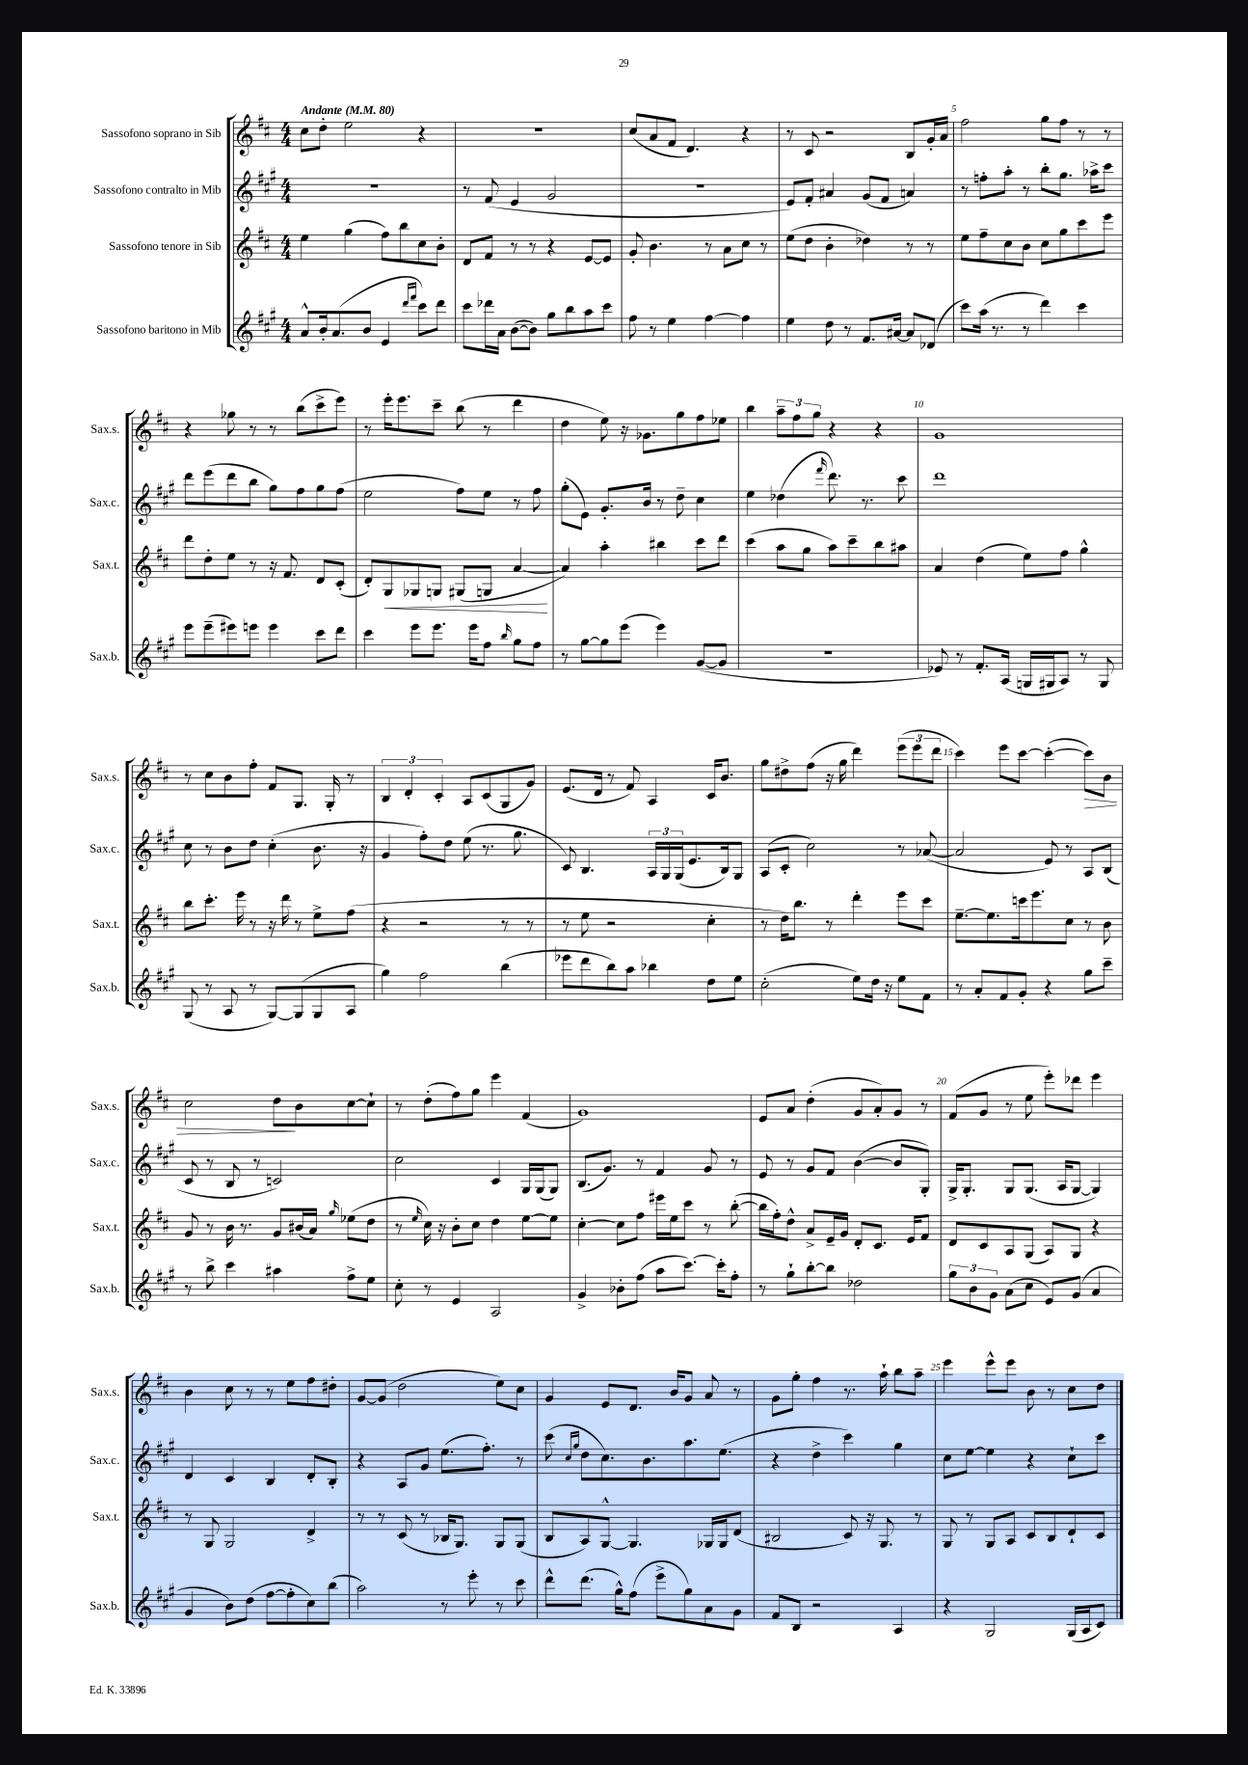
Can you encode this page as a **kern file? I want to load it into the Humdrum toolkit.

**kern	**kern	**kern	**kern
*staff4	*staff3	*staff2	*staff1
*clefG2	*clefG2	*clefG2	*clefG2
*k[f#c#g#]	*k[f#c#]	*k[f#c#g#]	*k[f#c#]
*M4/4	*M4/4	*M4/4	*M4/4
*MM80	*MM80	*MM80	*MM80
8a^^	4ee	1r	8cc#
16b'	.	.	8dd'
(8.a	.	.	.
.	(4gg	.	2ee
8b	.	.	.
4e	8ff#)	.	.
.	8bb	.	.
16qqddd	.	.	.
16qqfff#	.	.	.
8ccc#)	8cc#	.	4r
8ddd	8b'	.	.
=	=	=	=
8ccc#	8d	8r	1r
16ddd-	8f#	(8f#	.
16a	.	.	.
([8b	8r	4e	.
8b])	8r	.	.
8gg#	4r	2g#	.
8bb	.	.	.
8aa	[8e	.	.
8ccc#	8e]	.	.
=	=	=	=
8ff#	8g'	1r	(8cc#
8r	4.b	.	8a
4ee	.	.	8f#
.	.	.	4.d)
[4ff#	8r	.	.
.	8a	.	.
4ff#]	8cc#	.	4r
.	8r	.	.
=	=	=	=
4ee	(8ee	8e)	8r
.	8dd	8f#'	8c#
8dd	4b'	4a#	2r
8r	.	.	.
8.f#	4dd-)	(8g#	.
.	.	8f#	.
[16a#	.	.	.
8a#]	8r	4a)	8B
(8d-	8r	.	16g'
.	.	.	16a
=	=	=	=
8ccc#)	8ee	8r	2ff#
(16aa	8ff#~	8ff'	.
8.r	.	.	.
.	8cc#	8aa'	.
8r	8b	8r	.
4ddd)	8cc#	8bb'	8gg
.	8gg	8.gg#	8ff#
4ccc#	8ccc#	.	8r
.	.	16aa-^	.
.	8eee	8ccc#	8r
=	=	=	=
8eee	8ddd	8ddd	4r
(8eee~	8dd'	(8eee	.
8eee#)	8ee	8ddd	8gg-
8eee	8r	8bb	8r
4eee	16r	8gg#)	8r
.	8.f#	.	.
.	.	8ff#	(8bb
8ccc#	8d	8gg#	8ccc#^
8ddd	(8c#'	(8ff#	8eee)
=	=	=	=
4ccc#	8d')	2ee	8r
.	8G	.	16eee'
.	.	.	8.eee
8eee	8G-	.	.
8.eee	8G	.	8ccc#~
.	(8G#	8ff#)	(8bb
16eee	.	.	.
8ff#	8G	8ee	8r
16qqbb	.	.	.
8gg#	[4a	8r	4ddd
8ff#	.	8ff#	.
=	=	=	=
8r	4a])	(8gg#'	4dd
[8gg#	.	8e)	.
8gg#]	4aa'	8.g#'	8ee)
(8eee	.	.	16r
.	.	16b	8.g-
4eee)	4bb#	8r	.
.	.	8dd~	8gg
([8g#	8ccc#	4cc#	8ff#
8g#]	8ddd	.	8ee-
=	=	=	=
1r	(4ccc#	4ee	4bb
.	8aa	(4dd-	12aa~
.	.	.	12ff#
.	8gg	.	.
.	.	.	12gg
.	.	16qqfff#	.
.	8aa)	8.ddd)	4r
.	8ccc#~	.	.
.	.	8.r	.
.	8bb	.	4r
.	8aa#	8ccc#	.
=	=	=	=
8e-)	4a	1ddd	1g
8r	.	.	.
8.f#'	(4dd	.	.
(16A	.	.	.
16G	8ee)	.	.
16G#	.	.	.
8A)	8ff#	.	.
8r	4gg^^	.	.
8G#	.	.	.
=	=	=	=
(8G#	8bb	8cc#	8r
8r	8.ccc#'	8r	8cc#
8A	.	8b	8b
.	16eee	.	.
8r	8r	8dd	8ff#'
[8G#)	16r	(4cc#'	8f#
.	16ddd	.	.
(8G#]	8r	.	8.G
8G#	8ee^	8.b	.
.	.	.	16G'
8A	(8ff#	.	8r
.	.	16r	.
=	=	=	=
4gg#)	4r	4g#	6B
.	.	.	6d'
2ff#	2r	8ff#')	.
.	.	.	6c#'
.	.	8dd	.
.	.	(8ee	8A
.	.	8.r	(8c#
(4bb	8r	.	8G
.	.	8.gg#	.
.	8r	.	8g)
=	=	=	=
8eee-	8r	8c#)	(8.e
8ddd	8ee	4.B	.
.	.	.	16d
8bb)	2r	.	8r
8aa	.	.	8f#)
4bb-	.	24A	4A
.	.	24G#	.
.	.	(24G#	.
.	.	8.e	.
8dd	4cc#'	.	16c#
.	.	16B)	8.b
8ee	.	8G#	.
=	=	=	=
(2cc#'	8r	(8A	8gg
.	16dd)	8c#'	8dd#^
.	8.bb	.	.
.	.	2cc#)	(8ff#
.	8r	.	16r
.	.	.	16gg
8ee)	4ddd'	.	4ddd)
16dd	.	.	.
16r	.	.	.
8ee	8eee	8r	(12eee
.	.	.	12eee
8f#	8ccc#	([8a-	.
.	.	.	12ddd
=	=	=	=
8r	[8.ee~	2a-]	4ccc#)
8a'	.	.	.
.	8.ee]	.	.
8f#	.	.	8eee
8g#'	16ccc	.	[8ccc#
.	8.eee	.	.
4r	.	8e)	(4ccc#'_
.	8cc#	8r	.
8gg#	8r	8A	8ccc#])
8ccc#~	8b	(8B	8b
=	=	=	=
8r	8g	8c#	2cc#
8bb^	8r	8r	.
4ccc#	16b	8B	.
.	8.r	.	.
.	.	8r	.
4aa#	8g	2c)	8dd
.	(16b#	.	8b
.	16a)	.	.
.	16qqgg	.	.
8ff#^	(8ee-	.	[8cc#
8ee	8dd	.	8cc#`]
=	=	=	=
8cc#'	8r	2cc#	8r
.	16qqee	.	.
8r	16cc#)	.	(8dd'
.	16r	.	.
4e	8b'	.	8ff#)
.	8cc#	.	8gg
2A	4dd	4c#	4eee
.	[8ee	16G#	(4f#
.	.	(16G#	.
.	8ee]	8G#)	.
=	=	=	=
4g#^	[4cc#'	(8.B	1g)
.	.	8.g#)	.
8b-'	8cc#]	.	.
(8ff#	8ff#	8r	.
8aa	16eee#	4f#	.
.	16ee	.	.
[8.ccc#)	8ccc#	.	.
.	8r	8g#	.
16ccc#']	.	.	.
8ff#'	([8bb'	8r	.
=	=	=	=
8r	16bb]	8e	8e
.	16ff#')	.	.
8gg#`	8dd^^	8r	8a
[8bb'	8a^	8g#	(4dd'
8bb]	16e~	8f#	.
.	16g	.	.
2dd-	8d'	([4b	8g
.	8.c#	.	8a')
.	.	8b]	8g
.	16e	.	.
.	8f#	8G#')	8r
=	=	=	=
12gg#	8d	16G#^	(8f#
.	.	8.G#'	.
12b	.	.	.
.	8c#	.	8g
12g#	.	.	.
(8a	8A	8G#	8r
8cc#	(8G	(8.G#	8ee
8e)	8A)	.	8eee')
.	.	16A	.
(8g#	8G	[8G#	8ddd-
4a	4r	4G#])	4eee
=	=	=	=
4g#	8r	4d	4b
.	8G	.	.
8b)	2G	4c#	8cc#
(8dd	.	.	8r
[8ff#	.	4B	8r
8ff#']	.	.	8ee
8cc#)	4d^	8d'	8ff#
(8bb	.	8B'	8dd#'
=	=	=	=
2aa)	8r	4r	[8g
.	8r	.	(8g]
.	(8c#	8A	2dd
.	8r	8g#	.
8r	16B-	(8.ee	.
.	8.G)	.	.
8eee'	.	.	.
.	.	8.ff#')	.
8r	8G	.	8ee)
8ccc#	(8G	8r	8cc#
=	=	=	=
8ddd^^	8B	(8ccc#	4g
.	.	16qqcc#	.
.	.	16qqgg#	.
(8.ddd	8A)	8dd	.
.	[8G^^	8.cc#)	8e
16gg#^^)	.	.	.
(8ff#	4.G]	.	8.d
.	.	8.b	.
8eee^	.	.	.
.	.	.	16b
8gg#)	.	8.aa	8g
8a	16G-	.	8a
.	16G-	(8.ee	.
8g#	(8d	.	8r
=	=	=	=
8f#	2B#	4r	8g
8B	.	.	8gg'
2r	.	4dd^	4ff#
.	8c#)	4ccc#)	8.r
.	16r	.	.
.	8.G	.	16aa`
4A	.	4gg#	8bb
.	8r	.	8aa~
=	=	=	=
4r	8G	8cc#	4eee
.	8r	[8ee	.
2G#	8G	4ee]	8eee^^
.	8A	.	8eee
.	8c#	4r	8b
.	8B	.	8r
(16G#	8d`	8cc#`	8cc#
16A	.	.	.
8c#)	8c#	8ccc#	8dd
==	==	==	==
*-	*-	*-	*-
